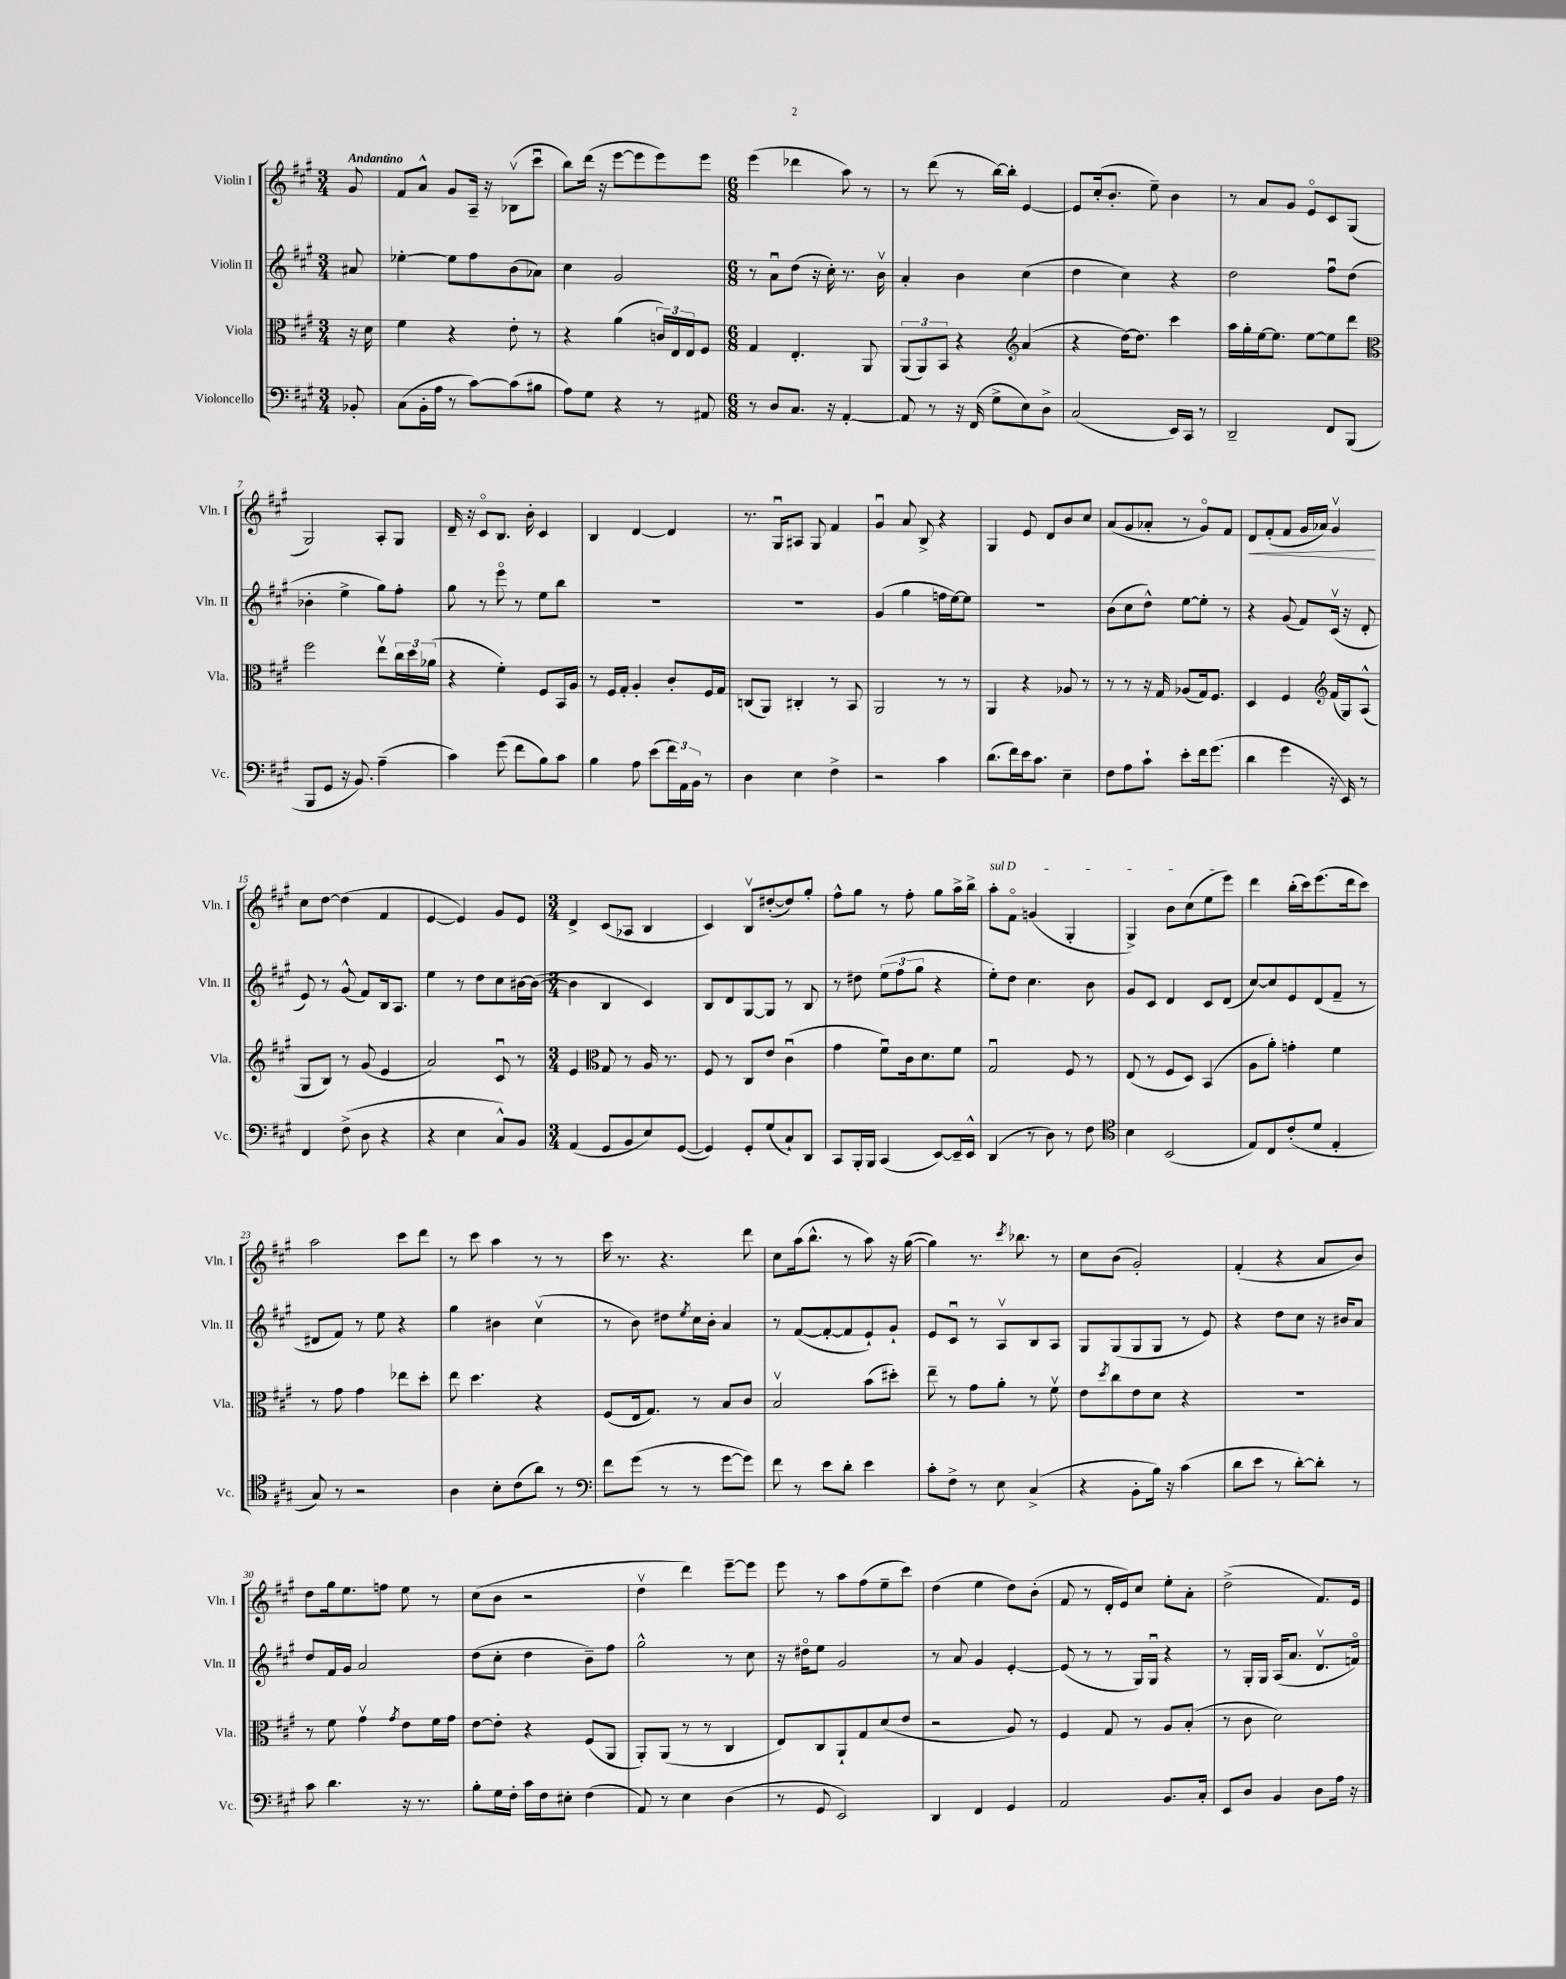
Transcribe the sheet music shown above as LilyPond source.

<<
\new StaffGroup <<
\new Staff = "s0" \with { instrumentName = "Violin I" shortInstrumentName = "Vln. I" } {
    \clef treble \key a \major \numericTimeSignature \time 3/4 \partial 8 \tempo "Andantino"
    gis'8 |
    fis'8 a'8-^ gis'8 a16-- r16 bes8\upbow( cis'''8\downbow |
    b''8) d'''16( r16 e'''8~ e'''8 e'''8) e'''8 |
    \numericTimeSignature \time 6/8 e'''4( des'''4 a''8) r8 |
    r8 d'''8( r8 b''16~) b''16-. e'4~ |
    e'8 cis''16-.( b'8.-. e''8--) b'4 |
    r8 a'8 gis'8 e'8\flageolet cis'8 gis8( |
    gis2) a8-. gis8 |
    d'16-- r16 cis'8\flageolet b8. b'16-. cis'4 |
    b4 d'4~ d'4 |
    r8. gis16\downbow ais8 gis8 fis'4 |
    gis'4\downbow a'8 b8-> r4 |
    gis4 e'8 d'8 b'8 cis''8 |
    a'8( gis'8 aes'8-. r8 gis'8\flageolet) fis'8 |
    d'8\< fis'8-.( fis'8 gis'16 aes'16) gis'4\upbow\! |
    cis''8 d''8~ d''4( fis'4 |
    e'4~ e'4) gis'8 e'8 |
    \numericTimeSignature \time 3/4 d'4-> cis'8( aes8 b4 |
    cis'4) b8\upbow dis''8~-.( dis''8) gis''8-. |
    fis''8-^ gis''8 r8 fis''8-. gis''8 a''16-> b''16-> |
    \once \override TextSpanner.bound-details.left.text = \markup { \italic "sul D" } a''8-.\startTextSpan fis'8\flageolet g'4( gis4-. |
    gis4->) b'8 cis''8( e''8 e'''8\stopTextSpan) |
    d'''4 b''16-.( cis'''16) e'''8.( d'''16 cis'''8) |
    a''2 cis'''8 d'''8 |
    r8 cis'''8 a''4 r8 r8 |
    cis'''16 r8. r4. d'''8 |
    cis''8 a''16( b''8.-^ r8 a''8) r16 gis''16~( |
    gis''4) r8. \acciaccatura { cis'''8 } bes''8. r8 |
    cis''8 b'8( gis'2-.) |
    fis'4-.( r4 a'8 b'8) |
    d''8 gis''16 e''8. f''8 e''8 r8 |
    cis''8( b'8 r2 |
    d''4\upbow d'''4) e'''8~-- e'''8 |
    e'''8 r8 a''8 fis''8( e''8-- cis'''8) |
    d''4( e''4 d''8) b'8-.( |
    fis'8 r8 d'16-. e'16) cis''8 e''8-. a'8-. |
    d''2->( fis'8.) e'16 \bar "|." |
}
\new Staff = "s1" \with { instrumentName = "Violin II" shortInstrumentName = "Vln. II" } {
    \clef treble \key a \major \numericTimeSignature \time 3/4 \partial 8
    ais'8 |
    ees''4~-. ees''8 fis''8 b'8( aes'8) |
    cis''4 gis'2 |
    \numericTimeSignature \time 6/8 r8 a'8\downbow d''8( r16 cis''16-.) r8. b'16\upbow |
    a'4-. b'4 cis''4( |
    d''4 cis''4) r4 |
    d''2 fis''8\downbow d''8( |
    bes'4-. e''4-> gis''8) fis''8-. |
    gis''8 r8 e'''8\flageolet r8 e''8 b''8 |
    R2. |
    R2. |
    gis'4( gis''4 f''16 e''16~) e''8 |
    r2. |
    b'8( cis''8 d''8-^) e''8~ e''8-. r8 |
    r4 gis'8( fis'8) cis'16\upbow( r16 d'8-. |
    e'8) r8 gis'8-^( fis'8) b16 a8. |
    e''4 r8 d''8 cis''8 bis'16~ bis'16~( |
    \numericTimeSignature \time 3/4 bis'4 b4 cis'4) |
    b8 d'8 gis8~ gis8 r8 b8 |
    r8 dis''8 \tuplet 3/2 { e''8( fis''8 gis''8 } r4 |
    e''8-.) d''8 cis''4. b'8 |
    gis'8 cis'8 d'4 cis'8 d'8( |
    cis''8~) cis''8 e'8 d'8( fis'8-- r8 |
    dis'8 fis'8) r8 e''8 r4 |
    gis''4 bis'4 cis''4\upbow( |
    r8 b'8) dis''8 \acciaccatura { e''8 } cis''16 b'16-. a'4 |
    r8 fis'8~( fis'8~-. fis'8 e'8-!) gis'8-! |
    e'8 cis'8\downbow r8 a8\upbow b8 a8 |
    gis8 gis8( gis8 gis8 r8 e'8) |
    r4 d''8 cis''8 r16 bis'16 a'8 |
    d''8 fis'16 gis'16 a'2 |
    d''8( cis''8-. d''4 b'8--) fis''8 |
    gis''2-^ r8 cis''8 |
    r16 dis''16\flageolet e''8 gis'2 |
    r8 a'8 gis'4 e'4~-. |
    e'8( r8 r8 gis16) gis16\downbow r4 |
    r8 gis16-. gis16 a16( a'8. d'8.\upbow f'16\flageolet) \bar "|." |
}
\new Staff = "s2" \with { instrumentName = "Viola" shortInstrumentName = "Vla." } {
    \clef alto \key a \major \numericTimeSignature \time 3/4 \partial 8
    r16 d'16 |
    fis'4 r4 e'8-. r8 |
    r4 a'4( \tuplet 3/2 { c'16) e16 e16 } fis8 |
    \numericTimeSignature \time 6/8 gis4 e4.-. a,8 |
    \tuplet 3/2 { a,8( a,8) b,8 } r4 \clef treble a'4( |
    r4 d''16~) d''8. cis'''4 |
    a''16 gis''16-. e''16~ e''8. e''8~ e''8 d'''8 |
    \clef alto fis''2 e''8\upbow \tuplet 3/2 { cis''16 d''16 aes'16( } |
    r4 fis'4-.) fis8 b,16 a16 |
    r8 fis16 gis16-. a4-. cis'8-. fis16 gis16 |
    c8( a,8) cis4-. r8 b,8 |
    a,2 r8 r8 |
    a,4 r4 aes8 r8 |
    r8 r8 r16 gis16 aes8( gis16) fis8. |
    d4 fis4 \clef treble fis'16( gis16) a8-^( |
    gis8 b8) r8 gis'8( e'4 |
    a'2) cis'8\downbow r8 |
    \numericTimeSignature \time 3/4 e'4 \clef alto gis8 r8 a16 r8. |
    fis8 r8 cis8 e'8 cis'4\downbow( |
    gis'4 fis'8\downbow) cis'16 d'8. fis'8 |
    gis2\downbow fis8 r8 |
    e8( r8 fis8 d8) b,4( |
    a8 a'8-.) g'4-. fis'4 |
    r8 gis'8 gis'4 ees''8 d''8-. |
    e''8 d''4. r4 |
    fis8( e16 gis8.) r8 b8 cis'8 |
    b2\upbow b'8( dis''8-.) |
    e''8-- r8 gis'8 a'8-. r8 fis'8\upbow |
    e'8 \acciaccatura { d''8 } cis''8 e'8 d'8 r4 |
    R2. |
    r8 fis'8 gis'4\upbow \acciaccatura { gis'8 } e'8 fis'16 gis'16 |
    e'8~ e'8-. r4 fis8( a,8 |
    a,8-.) a,8( r8 r8 cis4 |
    e8) cis8 a,8-! gis8 d'8( e'8 |
    r2 a8) r8 |
    fis4 gis8 r8 a8 b8-.( |
    r8 cis'8 d'2) \bar "|." |
}
\new Staff = "s3" \with { instrumentName = "Violoncello" shortInstrumentName = "Vc." } {
    \clef bass \key a \major \numericTimeSignature \time 3/4 \partial 8
    bes,8-. |
    cis8( b,16-. a16 r8 cis'8~) cis'8( bis8 |
    a8) gis8 r4 r8 ais,8 |
    \numericTimeSignature \time 6/8 r8 d8 cis8. r16 a,4~-. |
    a,8 r8 r16 fis,16( gis8-> e8) d8-> |
    cis2( e,16) cis,16 r8 |
    d,2-- fis,8 b,,8( |
    b,,8 gis,8 r16 b,8.) a4--( |
    cis'4) gis'8( fis'8 b8) cis'8 |
    b4 a8 e'8( \tuplet 3/2 { fis'16) a,16 b,16 } r8 |
    d4 e4 fis4-> |
    r2 cis'4 |
    d'8.( fis'16) e'16 cis'8. e4-- |
    fis8 a8 cis'8-! e'8-. fis'16 gis'8.( |
    d'4 gis'4 r16 e,16) r8 |
    fis,4 fis8->( d8 r4 |
    r4 e4 cis8-^) b,8 |
    \numericTimeSignature \time 3/4 a,4( gis,8 b,8 e8) gis,8~( |
    gis,4) gis,8-. gis8( cis8-!) d,8 |
    cis,8 b,,16-. b,,16 cis,4( e,8~) e,16-- e,16-^ |
    d,4( r8 d8) r8 fis8 |
    \clef tenor b4 b,2( |
    e8) cis8 cis'8-.( d'8 e4-. |
    gis8) r8 r2 |
    a4 b8-. cis'8( a'8) r8 |
    \clef bass fis'8 gis'8( r8 r8 gis'8~ gis'8) |
    fis'8 r8 e'8 d'8-. e'4 |
    cis'8-. fis8-> r8 e8 cis4->( |
    r4 b,8-. b16) r16 cis'4( |
    d'8 e'8 r8 d'8~-.) d'8-. r8 |
    cis'8 d'4. r16 r8. |
    b8-. gis16 fis16-. cis'16 fis16 eis8-. fis4( |
    a,8) r8 e4 d4( |
    r8 gis,8 e,2) |
    d,4 fis,4 gis,4 |
    a,2 b,8. cis16-. |
    e,8 d8 b,4 d8 a16 r16 \bar "|." |
}
>>
>>
